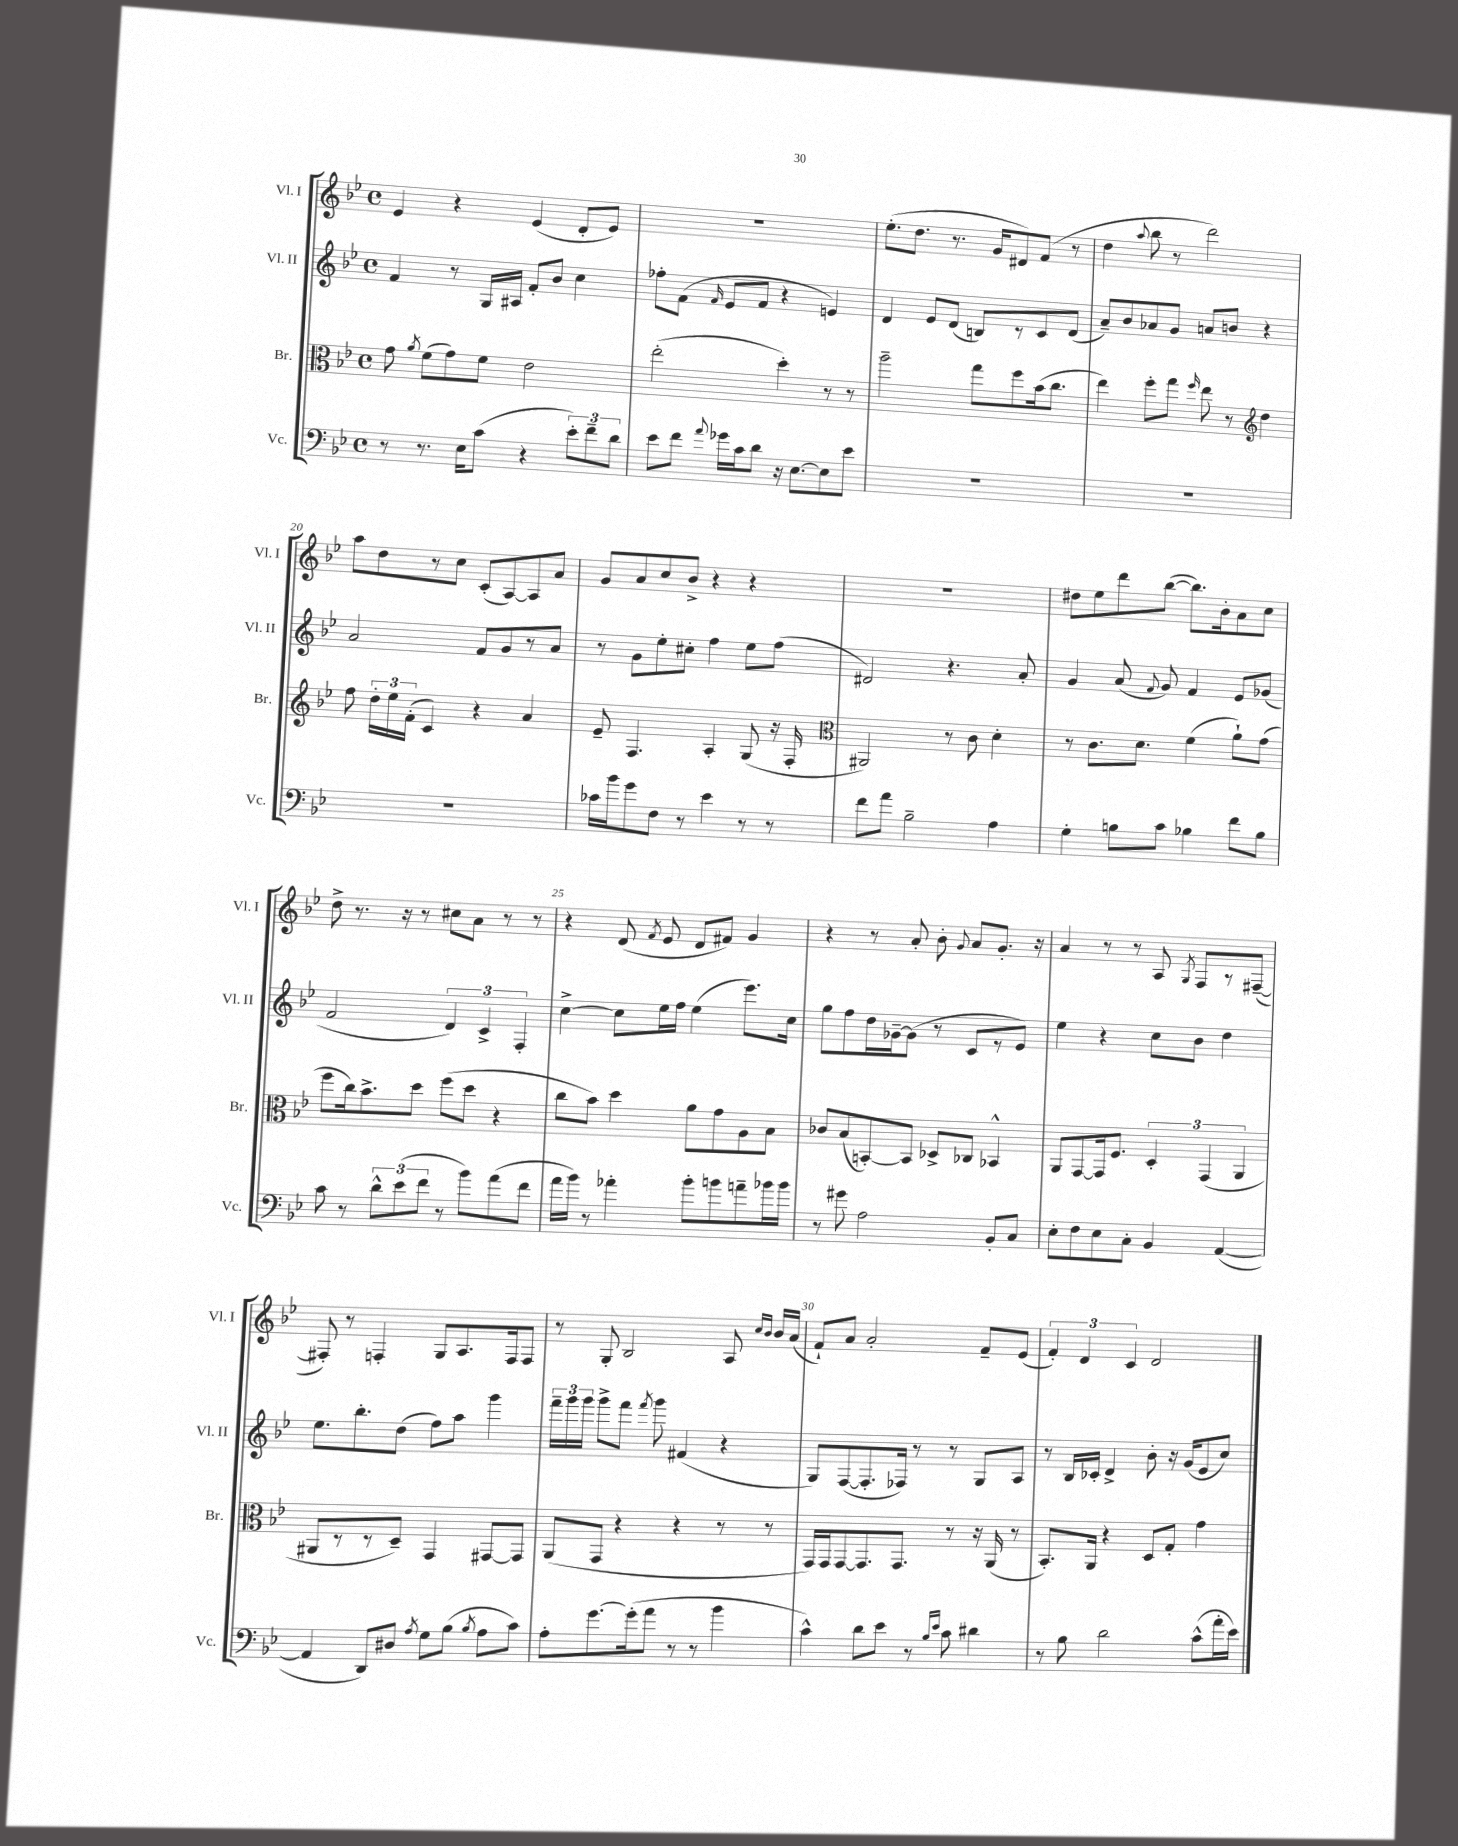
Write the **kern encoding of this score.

**kern	**kern	**kern	**kern
*part4	*part3	*part2	*part1
*staff4	*staff3	*staff2	*staff1
*I"Vc.	*I"Br.	*I"Vl. II	*I"Vl. I
*I'Vc.	*I'Br.	*I'Vl. II	*I'Vl. I
*clefF4	*clefC3	*clefG2	*clefG2
*k[b-e-]	*k[b-e-]	*k[b-e-]	*k[b-e-]
*M4/4	*M4/4	*M4/4	*M4/4
*met(c)	*met(c)	*met(c)	*met(c)
=16	=16	=16	=16
8r	8g\	4f/	4e-/
.	8qa/	.	.
8.r	(8f\L	.	.
.	8g\)	8r	4r
16E-\KL	.	.	.
(8c\J	8f\J	16G/LL	.
.	.	16A#X/JJ	.
4r	2e-\	8f'/L	(4e-/
.	.	8b-/J	.
12e-'\L)	.	4cc\	8d'/L
12f~\	.	.	.
.	.	.	8e-/J)
12d\J	.	.	.
=17	=17	=17	=17
8e-\L	(2ee-'\	8ff-X'\L	1r
8f\J	.	(8f\J	.
8qqa/	.	16qqf/	.
16g-X\LL	.	8e-/L	.
16c\J	.	.	.
8d\J	.	8f/J	.
16r	4dd'\)	4r	.
[8.E-\L	.	.	.
8E-\]	8r	4en/)	.
8e-\J	8r	.	.
=18	=18	=18	=18
1r	2aa~\	4d/	(8.ee-'\L
.	.	.	8.dd\J
.	.	8e-/L	.
.	.	(8d/J	8.r
.	8gg\L	8Bn/L)	.
.	.	.	16g/KL
.	8ff\	8r	8d#X/)
.	(16b-\k	8c/	(8f/J
.	8.cc\J	.	.
.	.	(8d/J	8r
=19	=19	=19	=19
1r	4ee-\)	8a~/L)	4dd\
.	.	8b-/	.
.	.	.	8qqaa/
.	8ff'\L	8a-X/	8bb-\
.	8gg\J	8g/J	8r
.	16qqff/	.	.
.	8ee-\	8an/L	2ddd\)
.	8r	8bn/J	.
*	*clefG2	*	*
.	4dd\	4r	.
!!LO:LB:g=z
=20	=20	=20	=20
1r	8ff\	2a/	8aa\L
.	24dd'\LL	.	8dd\
.	24ee-\	.	.
.	(24f'\JJ	.	.
.	4c/)	.	8r
.	.	.	8cc\J
.	4r	8f/L	(8c'/L
.	.	8g/	[8A/)
.	4a/	8r	8A/]
.	.	8a/J	8a/J
=21	=21	=21	=21
16c-X\LL	8e-~/	8r	8g/L
16b-\J	.	.	.
8g\	4.F/	8g\L	8a/
8F\J	.	8ee-'\	8cc/
8r	.	8cc#X'\J	8b-^/J
4e-\	4A'/	4ff\	4r
8r	(8G/	8ee-\L	4r
8r	16r	(8ff\J	.
.	16F'/	.	.
=22	=22	=22	=22
*	*clefC3	*	*
8f\L	2AA#X/)	2d#X/)	1r
8a\J	.	.	.
2B-~\	.	.	.
.	8r	4.r	.
.	8c\	.	.
4A\	4d'\	.	.
.	.	8a'/	.
=23	=23	=23	=23
4G'\	8r	4g/	8dd#X\L
.	8.c\L	.	8ee-\
8Bn\L	.	(8a/	8ddd\
.	8.d\J	.	.
.	.	8qqf/	.
8c\J	.	8g/)	([8bb-\J
4B-X\	(4f\	4f/	8.bb-\L])
.	.	.	16b-'\k
8f\L	8a`\L)	8e-/L	8a\
8B-\J	(8g\J	(8g-X/J	8cc\J
!!LO:LB:g=z
=24	=24	=24	=24
8c\	8ff\L	2f/	8dd^\
8r	16cc\k)	.	8.r
.	8.b-^\	.	.
12d^^\L	.	.	.
.	.	.	16r
(12e-\	.	.	.
.	8dd\J	.	8r
12f\J	.	.	.
8r	(8ff\L	6d/)	8cc#X\L
8b-\L)	8dd\J	.	8a\J
.	.	6c^/	.
(8a\	4r	.	8r
.	.	6F'/	.
8f\J	.	.	8r
=25	=25	=25	=25
16a\LL	8cc\L	[4cc^\	4r
16b-\JJ)	.	.	.
8r	8b-\J)	.	.
4a-X'\	4dd\	8cc\L]	(8d/
.	.	.	8qf/
.	.	16ee-\L	8e-/
.	.	16ff\JJ	.
8b-'\L	8a\L	(4ee-\	8d/L
8bn\	8g\	.	8f#X/J)
8an~\	8A\	8.eee-\L)	4g/
16b-X\L	8B-\J	.	.
16b-\JJ	.	16cc\Jk	.
=26	=26	=26	=26
8r	8c-X/L	8gg\L	4r
8g#X\	(8B-/	8ff\	.
2A\	[8BBn'/)	16dd\L	8r
.	.	[16g-X~\J	.
.	8BB/J]	(8g-\J]	8a'/
.	8D-X^/L	8r	8b-'\
.	.	.	8qqg/
.	8C-X/J	8c/L	8a/L
8BB-'/L	4BB-X^^/	8r	8.g'/J
8C/J	.	8e-/J)	.
.	.	.	16r
=27	=27	=27	=27
8E-'\L	8AA/L	4ee-\	4a/
8F\	[8GG/	.	.
8E-\	16GG/k]	4r	8r
.	8.F/J	.	.
8C'\J	.	.	8r
4BB-/	6D'/	8cc\L	8A/
.	.	.	8qG/
.	.	8b-\J	8F/L
.	(6GG/	.	.
([4AA/	.	4dd\	8r
.	6AA/	.	.
.	.	.	([8F#X~/J
!!LO:LB:g=z
=28	=28	=28	=28
4AA/]	8AA#X/L	8.ee-\L	8F#X'/])
.	8r	.	8r
.	.	8.bb-'\	.
8DD/L)	8r	.	4Fn'/
8D#X/J	8D~/J)	(8dd\J	.
8qA/	.	.	.
8G\L	4GG/	8ff\L)	8G/L
(8B-\J	.	8aa\J	8.A/
8qB-/	.	.	.
8A\L	[8GG#X/L	4ggg\	.
.	.	.	16F/k
8c\J)	8GG#/J]	.	8F/J
=29	=29	=29	=29
8A'\L	(8AA/L	24fff~\LL	8r
.	.	24ggg\	.
.	.	24ggg\JJ	.
[8.g\	8GG/J	8ggg^\L	8G'/
.	4r	8fff\J	2B-/
(16g'\k]	.	.	.
.	.	8qfff/	.
8a\J	.	8ggg\	.
8r	4r	(4f#X/	.
8r	.	.	.
4b-\	8r	4r	8A/
.	.	.	16qqcc/LL
.	.	.	16qqb-/JJ
.	8r	.	16b-/LL
.	.	.	(16a/JJ
=30	=30	=30	=30
4c^^\)	16GG/LL)	8G/L)	8f`/L)
.	16GG/J	.	.
.	[8GG/	([8F/	8a/J
8d\L	8.GG/]	8.F'/]	2a'/
8e-\J	.	.	.
.	8.GG/J	16F-X/Jk)	.
8r	.	8r	.
16qqB-/LL	.	.	.
16qqe-/JJ	.	.	.
8c\	8r	8r	.
4d#X\	16r	8G/L	8f~/L
.	(16AA/	.	.
.	8r	8A/J	(8e-/J
=31	=31	=31	=31
8r	8.BB-'/L)	8r	6f'/)
8B-\	.	16B-/LL	.
.	.	.	6d/
.	16AA/Jk	16c-X'/JJ	.
2d\	4r	4d^/	.
.	.	.	6c/
.	8D/L	8b-'\	2d/
.	8G'/J	16r	.
.	.	(16g/KL	.
(8c^^\L	4g\	8e-/	.
16a'\L	.	8cc/J)	.
16e-\JJ)	.	.	.
==	==	==	==
*-	*-	*-	*-
